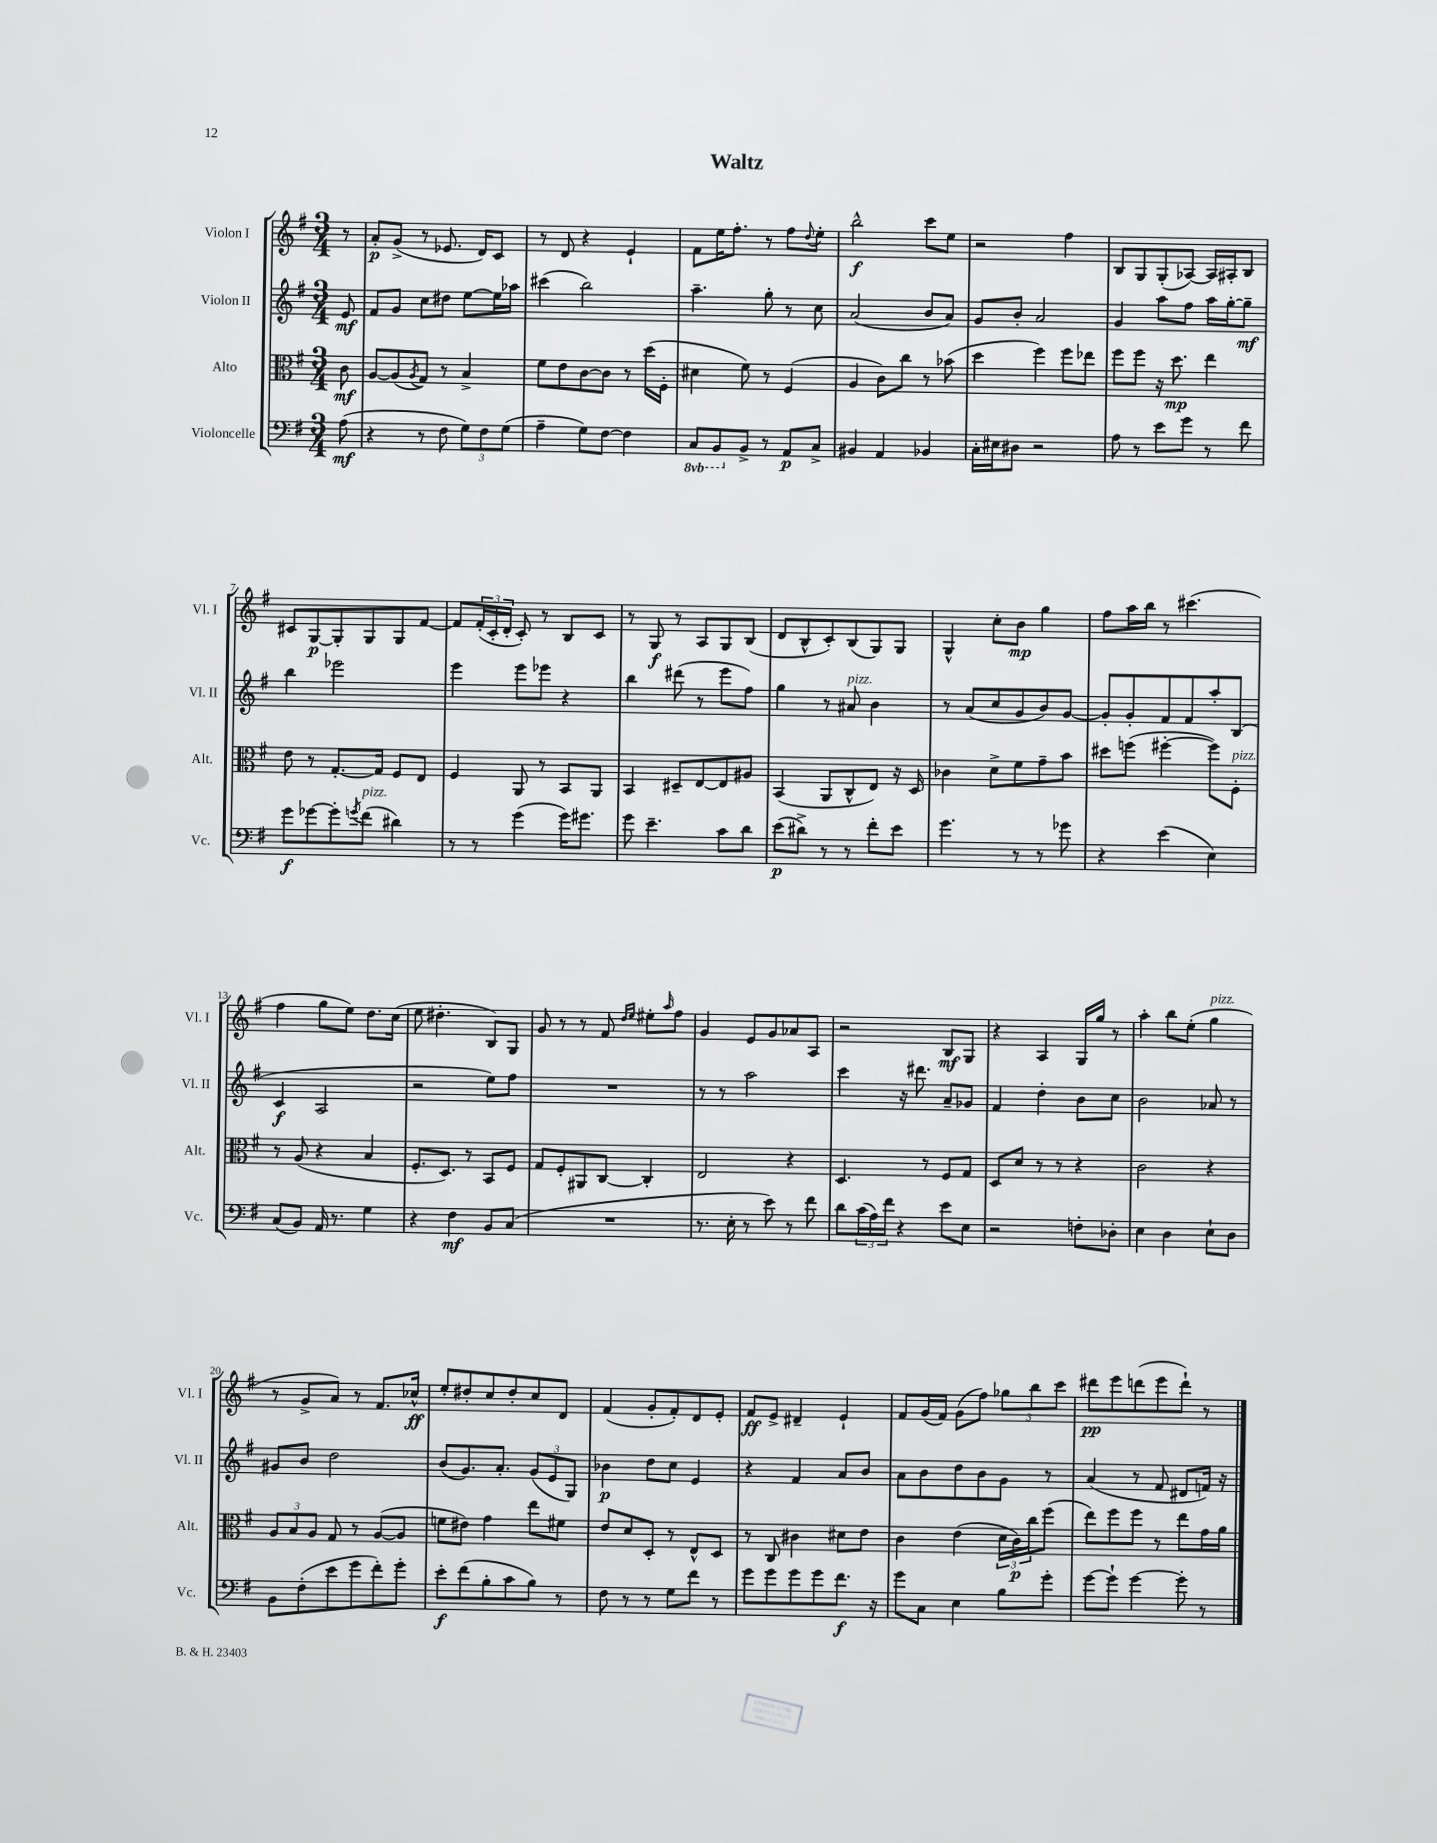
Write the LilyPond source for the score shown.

\header { title = "Waltz" }
<<
\new StaffGroup <<
\new Staff = "s0" \with { instrumentName = "Violon I" shortInstrumentName = "Vl. I" } {
    \clef treble \key g \major \numericTimeSignature \time 3/4 \partial 8
    r8 |
    a'8-.\p g'8->( r8 ees'8. d'16) c'8 |
    r8 d'8 r4 e'4-! |
    fis'8 e''16 fis''8.-. r8 fis''8 \appoggiatura { d''8 } e''8-. |
    b''2-^\f c'''8 e''8 |
    r2 fis''4 |
    b8 g8 g8-.( aes8~) aes16 ais16-. b8 |
    cis'8 g8~\p g8-. g8 g8 fis'8~ |
    fis'8 \tuplet 3/2 { fis'16-.( c'16-. d'16-. } c'8-.) r8 b8 c'8 |
    r8 g8\f r8 a8 g8 b8( |
    d'8 b8-^ c'8-.) b8( g8) g8 |
    g4-^ c''8-. b'8\mp g''4 |
    fis''8 a''16 b''16 r8 cis'''4.( |
    fis''4 g''8 e''8) d''8. c''16( |
    e''8 dis''4.-. b8) g8 |
    g'8 r8 r8 fis'8 \grace { d''16 e''16 } eis''8-. \grace { a''16 } fis''8 |
    g'4 e'8 g'8 aes'8 a8 |
    r2 b8\mf g8 |
    r4 a4 g16 g''16 r8 |
    a''4-. b''8 e''8-.( g''4^\markup { \italic "pizz." } |
    r8 g'8-> a'8) r8 fis'8. ces''16-^\ff |
    e''8-. dis''8-. c''8 dis''8-. c''8 d'8 |
    fis'4( g'8-. fis'8-.) d'8 e'8-. |
    fis'8\ff e'8-> dis'4-- e'4-! |
    fis'8 g'16( fis'16) g'8( fis''8) \tuplet 3/2 { ges''8 b''8 c'''8 } |
    dis'''8\pp e'''8 d'''8( e'''8 d'''8-!) r8 \bar "|." |
}
\new Staff = "s1" \with { instrumentName = "Violon II" shortInstrumentName = "Vl. II" } {
    \clef treble \key g \major \numericTimeSignature \time 3/4 \partial 8
    e'8\mf |
    fis'8 g'8 c''8 dis''8 e''8~ e''16 aes''16 |
    cis'''4( b''2) |
    a''4.-- g''8-. r8 c''8 |
    a'2( b'8 a'8) |
    g'8 b'8-. a'2 |
    g'4 a''8 fis''8 a''16 g''16~-. g''8--\mf |
    b''4 ees'''2 |
    e'''4 e'''8 ees'''8 r4 |
    b''4 dis'''8( r8 e'''8 fis''8) |
    g''4 r8 ais'8^\markup { \italic "pizz." } b'4 |
    r8 a'8( c''8 g'8 b'8) g'8~ |
    g'8-. g'8-. fis'8 fis'8 a''8-. b8( |
    c'4\f a2 |
    r2 e''8) fis''8 |
    R2. |
    r8 r8 a''2 |
    c'''4 r16 dis'''8. a'8-- ges'8 |
    fis'4 d''4-. b'8 c''8 |
    b'2 aes'8 r8 |
    gis'8 b'8 d''2 |
    b'8( g'8.) a'8.-. \tuplet 3/2 { g'8( e'8 g8) } |
    bes'4\p d''8 c''8 e'4 |
    r4 fis'4 a'8 b'8 |
    a'8 b'8 d''8 b'8 g'8 r8 |
    a'4( r8 fis'8 dis'8 f'16) r16 \bar "|." |
}
\new Staff = "s2" \with { instrumentName = "Alto" shortInstrumentName = "Alt." } {
    \clef alto \key g \major \numericTimeSignature \time 3/4 \partial 8
    c'8\mf |
    a8~ a8( \acciaccatura { a8 } g8) r8 b4-> |
    fis'8 e'8 c'8~ c'8 r8 d''16( fis16-. |
    dis'4 fis'8) r8 fis4( |
    a4 c'8) c''8 r8 bes'8( |
    d''4 fis''4) fis''8 ees''8 |
    fis''8 fis''8 r16 d''8.\mp e''4 |
    e'8 r8 g8.~-. g16 fis8 e8 |
    fis4 a,8 r8 b,8 a,8 |
    b,4 dis8-- e8~ e8 ais8 |
    b,4( a,8 c8-^ e8) r16 d16 |
    ces'4 d'8-> fis'8 g'8-- b'8 |
    dis''8 f''8( fis''4~-. fis''8) fis8-.^\markup { \italic "pizz." } |
    r8 a8( r4 b4 |
    fis8.-. d8.) r8 b,8 fis8 |
    g8 fis8-. ais,8 c8~ c4-. |
    e2 r4 |
    d4. r8 fis8 g8 |
    d8 d'8 r8 r8 r4 |
    c'2 r4 |
    \tuplet 3/2 { a8 b8 a8 } g8 r8 a8~( a8 |
    f'8 eis'8) g'4 e''8 fis'8 |
    e'8 d'8 d8-. r8 e8-^ d8 |
    r8 c8 cis'4 dis'8 e'8 |
    c'4 e'4( \tuplet 3/2 { d'16 c'16\p) c''16 } fis''8( |
    e''8) fis''8 fis''8 r8 e''8 g'16 a'16 \bar "|." |
}
\new Staff = "s3" \with { instrumentName = "Violoncelle" shortInstrumentName = "Vc." } {
    \clef bass \key g \major \numericTimeSignature \time 3/4 \set Staff.ottavationMarkups = #ottavation-simple-ordinals \partial 8
    a8\mf( |
    r4 r8 fis8 \tuplet 3/2 { g8) fis8 g8( } |
    a4-- g8) fis8~ fis4 |
    \ottava #-1 c,8 b,,8 \ottava #0 b,8-> r8 a,8\p c8-> |
    bis,4 a,4 bes,4 |
    c16-. eis16 dis8 r2 |
    a8 r8 e'8 g'8 r8 fis'8 |
    g'8\f ges'8~ ges'8-. \acciaccatura { g'8 } fis'8^\markup { \italic "pizz." }( dis'4) |
    r8 r8 g'4( g'16) gis'8. |
    g'8 e'4.-- c'8 d'8 |
    e'8\p( dis'8->) r8 r8 fis'8-. e'8 |
    g'4. r8 r8 ges'8 |
    r4 e'4( e4) |
    c8( b,8) a,16 r8. g4 |
    r4 fis4\mf b,8 c8( |
    R2. |
    r8. e16-. r8 e'8) r8 fis'8 |
    d'8 \tuplet 3/2 { c'16( a16) fis'16 } r4 e'8 e8 |
    r2 f8-. des8-. |
    e4 d4 e8-! d8 |
    b,8 fis8-.( e'8 g'8 fis'8-.) g'8-. |
    e'8-.\f fis'8( b8-. c'8 b8) r8 |
    fis8 r8 r8 g8 fis'8 r8 |
    g'8 g'8 g'8 g'8 fis'8.\f r16 |
    g'8 c8 e4 b8 g'8-. |
    g'8~ g'8-! g'4~ g'8-. r8 \bar "|." |
}
>>
>>
